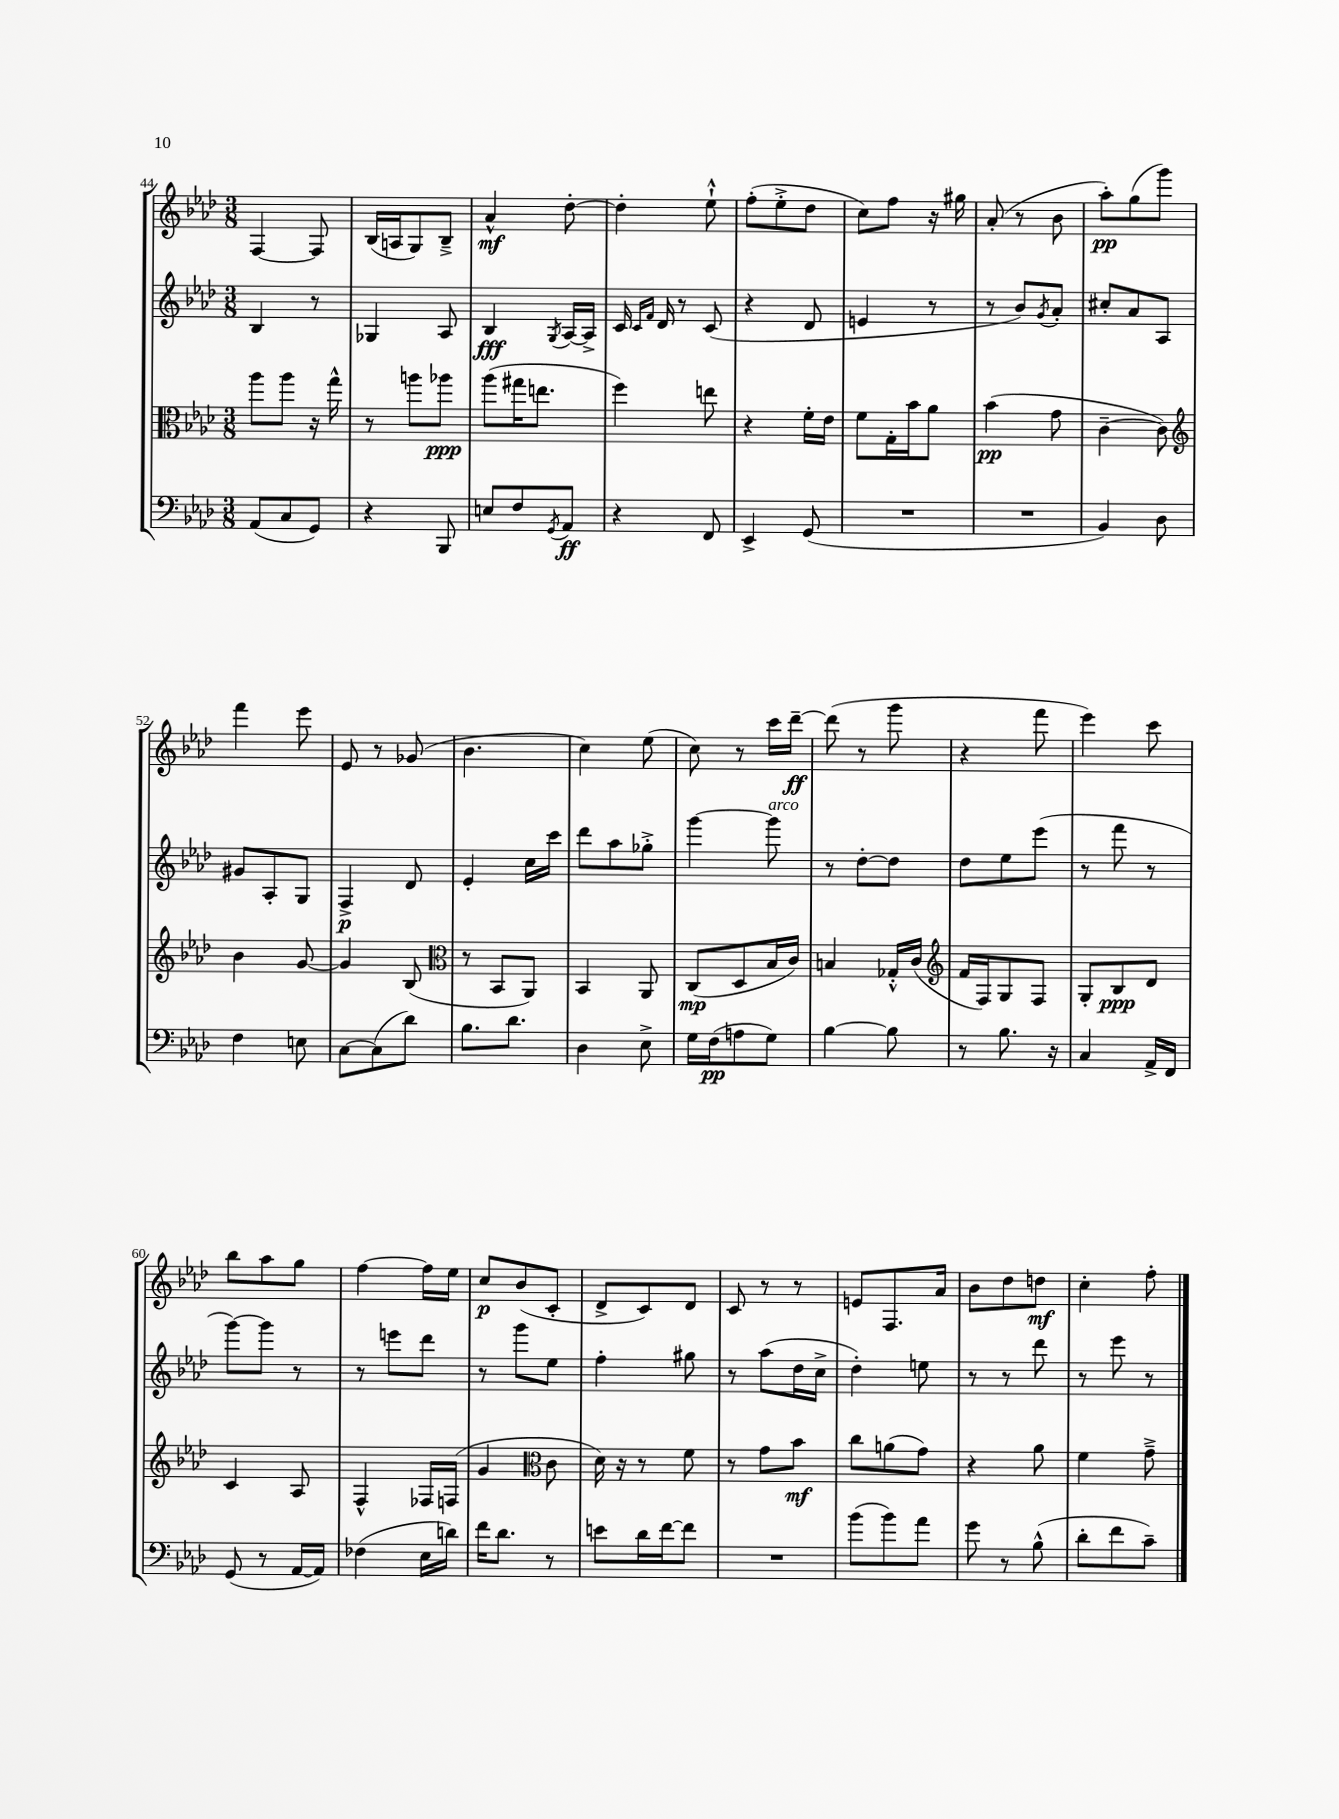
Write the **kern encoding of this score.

**kern	**kern	**kern	**kern
*staff4	*staff3	*staff2	*staff1
*clefF4	*clefC3	*clefG2	*clefG2
*k[b-e-a-d-]	*k[b-e-a-d-]	*k[b-e-a-d-]	*k[b-e-a-d-]
*M3/8	*M3/8	*M3/8	*M3/8
(8AA-	8aa-	4B-	[4F
8C	8aa-	.	.
8GG)	16r	8r	8F]
.	16gg^^	.	.
=	=	=	=
4r	8r	4G-	(16B-
.	.	.	16A
.	8aa	.	8G)
8BBB-	8aa-	8A-	8B-~^
=	=	=	=
8E	(8aa-	4B-	4a-^^
8F	16gg#	.	.
.	8.ee	.	.
8qGG	.	8qG	.
8AA-	.	[16A-	[8dd-'
.	.	16A-^]	.
=	=	=	=
4r	4ff)	16c	4dd-']
.	.	16qqc	.
.	.	16qqf	.
.	.	16d-	.
.	.	8r	.
8FF	8ee	(8c	8ee-`^^
=	=	=	=
4EE-^	4r	4r	(8ff'
.	.	.	8ee-'^
(8GG	16f'	8d-	8dd-
.	16e-	.	.
=	=	=	=
4.r	8f	4e	8cc)
.	16G'	.	8ff
.	16b-	.	.
.	8a-	8r	16r
.	.	.	16gg#
=	=	=	=
4.r	(4b-	8r	(8a-'
.	.	8b-)	8r
.	.	8qg	.
.	8g	8a-'	8b-
=	=	=	=
4BB-)	[4c~	8cc#'	8aa-')
.	.	8a-	(8gg
8D-	8c])	8A-	8ggg)
=	=	=	=
*	*clefG2	*	*
4F	4b-	8g#	4fff
.	.	8A-'	.
8E	[8g	8G	8eee-
=	=	=	=
[8C	4g]	4F^	8e-
(8C]	.	.	8r
8d-)	(8B-	8d-	(8g-
=	=	=	=
*	*clefC3	*	*
8.B-	8r	4e-'	4.b-
.	8BB-	.	.
8.d-	.	.	.
.	8AA-)	16cc	.
.	.	16ccc	.
=	=	=	=
4D-	4BB-	8ddd-	4cc)
.	.	8aa-	.
8E-^	8AA-	8gg-'^	(8ee-
=	=	=	=
16G	(8C	[4ggg	8cc)
(16F	.	.	.
8A	8D-	.	8r
8G)	16B-	8ggg]	16ccc
.	16c)	.	[16ddd-~
=	=	=	=
[4B-	4B	8r	(8ddd-]
.	.	[8dd-'	8r
8B-]	16G-'^^	8dd-]	8ggg
.	(16c	.	.
=	=	=	=
*	*clefG2	*	*
8r	16f	8dd-	4r
.	16F)	.	.
8.B-	8G	8ee-	.
.	8F	(8eee-	8fff
16r	.	.	.
=	=	=	=
4C	8G'	8r	4eee-)
.	8B-	8fff	.
16AA-^	8d-	8r	8ccc
16FF	.	.	.
=	=	=	=
(8GG	4c	[8ggg)	8bb-
8r	.	8ggg]	8aa-
[16AA-	8A-	8r	8gg
16AA-])	.	.	.
=	=	=	=
(4F-	4F^^	8r	[4ff
.	.	8eee	.
16E-	16F-	8ddd-	16ff]
16d)	(16F	.	16ee-
=	=	=	=
16f	4g	8r	8cc
8.d-	.	.	.
.	.	8ggg	(8b-
*	*clefC3	*	*
8r	8c	8ee-	8c'
=	=	=	=
8e	16d-)	4ff'	8d-^
.	16r	.	.
16d-	8r	.	8c)
[16f	.	.	.
8f]	8f	8gg#	8d-
=	=	=	=
4.r	8r	8r	8c
.	8g	(8aa-	8r
.	8b-	16dd-	8r
.	.	16cc^	.
=	=	=	=
(8b-	8cc	4dd-')	8e
8b-)	(8a	.	8.F
8a-	8g)	8ee	.
.	.	.	16a-
=	=	=	=
8g	4r	8r	8b-
8r	.	8r	8dd-
(8B-^^	8a-	8ddd-	8dd
=	=	=	=
8d-'	4f	8r	4cc'
8f	.	8eee-	.
8c~)	8g~^	8r	8ff'
==	==	==	==
*-	*-	*-	*-
